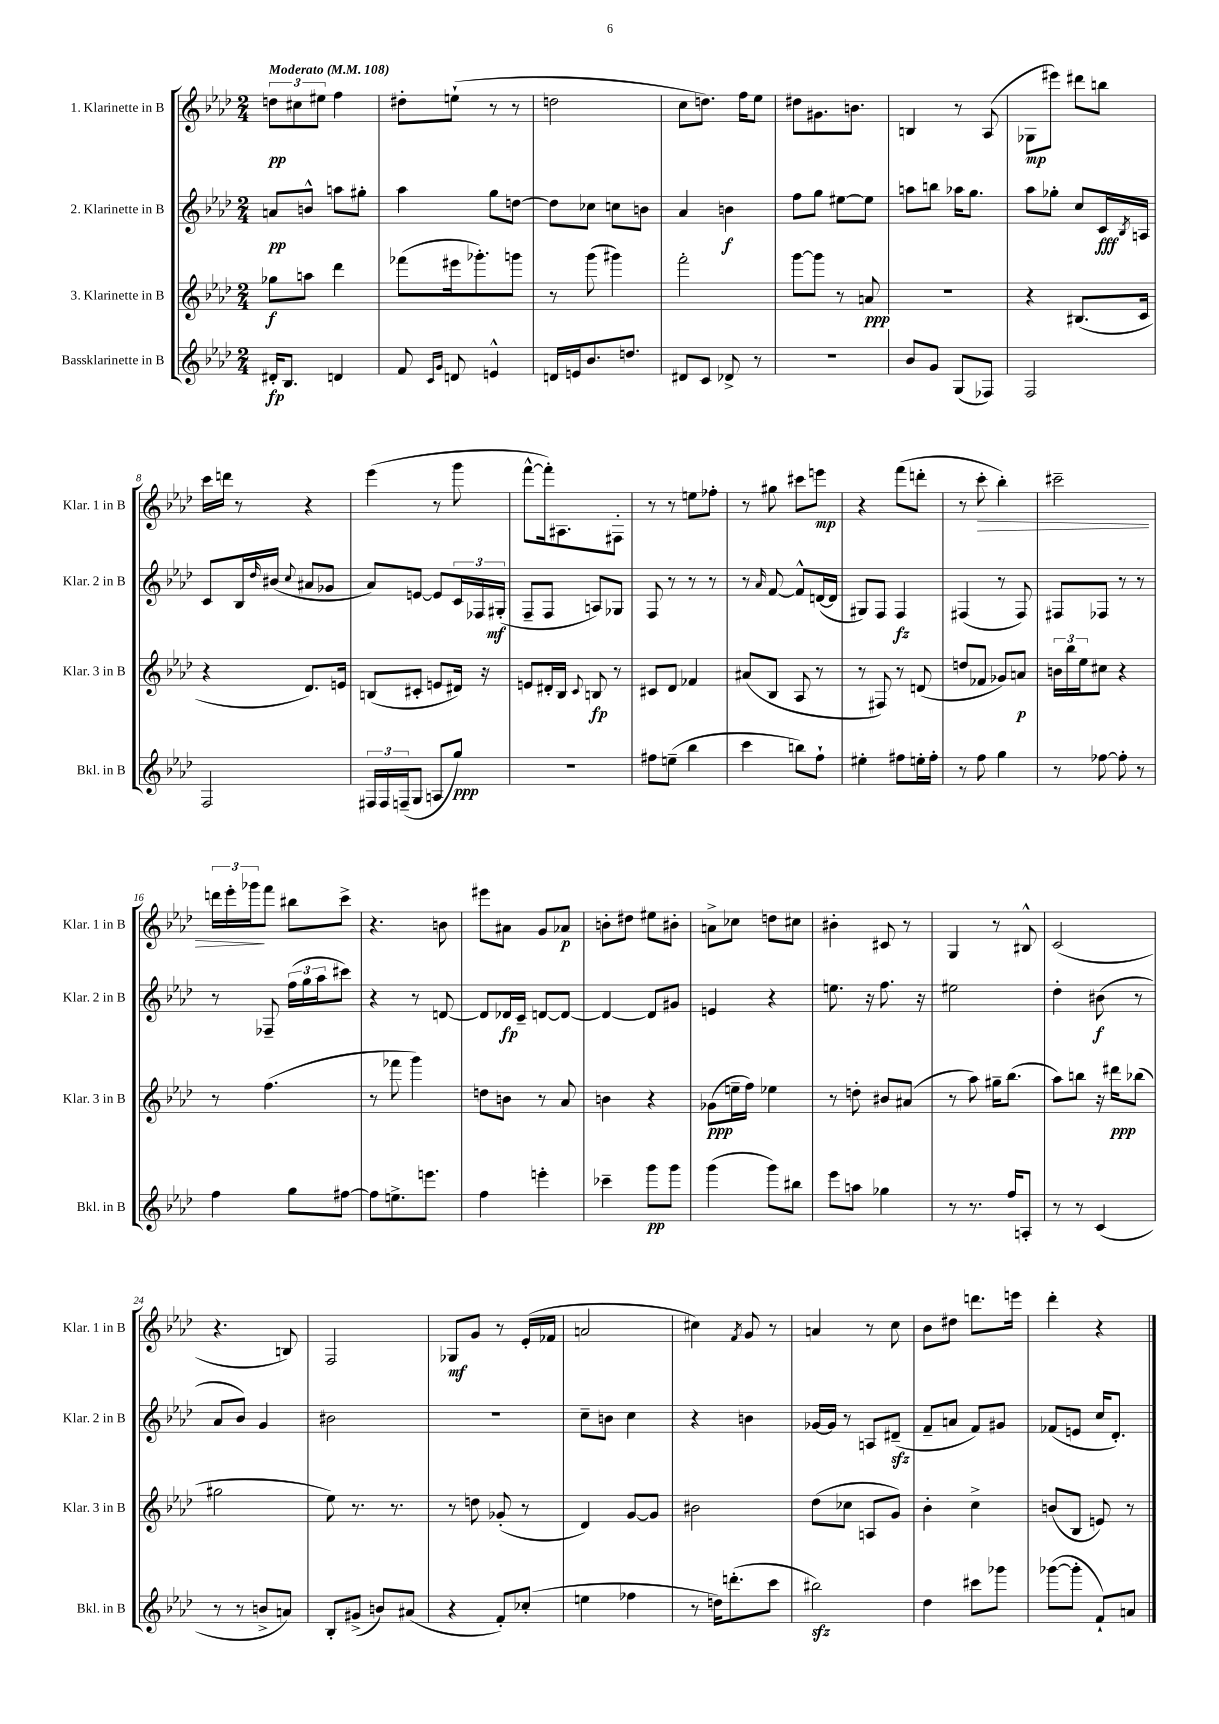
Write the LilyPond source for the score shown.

<<
\new StaffGroup <<
\new Staff = "s0" \with { instrumentName = "1. Klarinette in B" shortInstrumentName = "Klar. 1 in B" } {
    \clef treble \key aes \major \numericTimeSignature \time 2/4 \tempo "Moderato" 4 = 108
    \tuplet 3/2 { d''8\pp cis''8 eis''8 } f''4 |
    dis''8-. e''8-!( r8 r8 |
    d''2 |
    c''8 d''8.) f''16 ees''8 |
    dis''8 gis'8. b'8. |
    b4 r8 aes8( |
    ges8\mp eis'''8) dis'''8 b''8 |
    c'''16 d'''16 r8 r4 |
    ees'''4( r8 g'''8 |
    f'''8~-^ f'''16-.) ais8. fis8-. |
    r8 r8 e''8 fes''8-. |
    r8 gis''8 cis'''8 e'''8\mp |
    r4 f'''8( d'''8-. |
    r8 c'''8-.\> bes''4-.) |
    cis'''2-- |
    \tuplet 3/2 { d'''16 ees'''16-. ges'''16\! } f'''8 bis''8 c'''8-> |
    r4. b'8 |
    eis'''8 ais'8 g'8 aes'8\p |
    b'8-. dis''8 eis''8 bis'8-. |
    a'8-> ces''8 d''8 cis''8 |
    bis'4-. cis'8 r8 |
    g4 r8 bis8-^ |
    c'2( |
    r4. b8) |
    f2 |
    ges8\mf g'8 r8 ees'16-.( fes'16 |
    a'2 |
    cis''4) \acciaccatura { f'8 } g'8 r8 |
    a'4 r8 c''8 |
    bes'8 dis''8 d'''8. e'''16 |
    des'''4-. r4 \bar "|." |
}
\new Staff = "s1" \with { instrumentName = "2. Klarinette in B" shortInstrumentName = "Klar. 2 in B" } {
    \clef treble \key aes \major \numericTimeSignature \time 2/4
    a'8\pp b'8-^ a''8 gis''8-. |
    aes''4 g''8 d''8~ |
    d''8 ces''8 c''8 b'8 |
    aes'4 b'4\f |
    f''8 g''8 eis''8~ eis''8 |
    a''8 b''8 aes''16 g''8. |
    aes''8 ges''8-. c''8 c'16\fff \acciaccatura { bes8 } a16 |
    c'8 bes16 \grace { des''16 } bis'16( \appoggiatura { c''8 } ais'8 ges'8 |
    aes'8) e'8~ e'8 \tuplet 3/2 { c'16 fes16 gis16-.\mf( } |
    f8-- f8 a8) ges8 |
    f8 r8 r8 r8 |
    r8 \grace { aes'16 } f'8~ f'8-^ d'16~( d'16 |
    gis8) f8 f4\fz |
    fis4( r8 fis8) |
    fis8 fes8 r8 r8 |
    r8 fes8-- \tuplet 3/2 { f''16( g''16 aes''16 } cis'''8) |
    r4 r8 d'8~ |
    d'8 des'16\fp c'16-- d'8~ d'8~ |
    d'4~ d'8 gis'8 |
    e'4 r4 |
    e''8. r16 f''8. r16 |
    eis''2 |
    des''4-. bis'8\f( r8 |
    aes'8 bes'8) g'4 |
    bis'2 |
    r2 |
    c''8-- b'8 c''4 |
    r4 b'4 |
    ges'16~ ges'16 r8 a8 dis'8--\sfz( |
    f'8-- a'8 f'8) gis'8 |
    fes'8( e'8 c''16 des'8.-.) \bar "|." |
}
\new Staff = "s2" \with { instrumentName = "3. Klarinette in B" shortInstrumentName = "Klar. 3 in B" } {
    \clef treble \key aes \major \numericTimeSignature \time 2/4
    ges''8\f a''8 des'''4 |
    fes'''8( eis'''16 ges'''8.-.) g'''8 |
    r8 g'''8( gis'''4) |
    f'''2-. |
    g'''8~ g'''8 r8 a'8\ppp |
    R2 |
    r4 bis8.( c'16 |
    r4 des'8.) e'16 |
    b8( cis'8-. e'8 dis'16) r16 |
    e'8 dis'16-. bes16 \appoggiatura { c'8 } b8\fp r8 |
    cis'8 des'8 fes'4 |
    ais'8( bes8 aes8 r8 |
    r8 fis8) r8 d'8( |
    d''8 fes'8 ges'8) a'8\p |
    \tuplet 3/2 { b'16 bes''16 ees''16 } cis''8 r4 |
    r8 f''4.( |
    r8 fes'''8 g'''4) |
    d''8 b'8 r8 aes'8 |
    b'4 r4 |
    ges'8\ppp( e''16-- f''16) ees''4 |
    r8 d''8-. bis'8 ais'8( |
    r8 aes''8) gis''16-- bes''8.( |
    aes''8) b''8 r16 dis'''16\ppp bes''8( |
    gis''2 |
    ees''8) r8. r8. |
    r8 d''8 ges'8-.( r8 |
    des'4) g'8~ g'8 |
    bis'2 |
    des''8( ces''8 a8 g'8) |
    bes'4-. c''4-> |
    b'8( bes8 e'8) r8 \bar "|." |
}
\new Staff = "s3" \with { instrumentName = "Bassklarinette in B" shortInstrumentName = "Bkl. in B" } {
    \clef treble \key aes \major \numericTimeSignature \time 2/4
    dis'16-.\fp bes8. d'4 |
    f'8 \grace { c'16 g'16 } d'8 e'4-^ |
    d'16 e'16 bes'8. d''8. |
    dis'8 c'8 des'8-> r8 |
    R2 |
    bes'8 g'8 g8( fes8) |
    f2 |
    f2 |
    \tuplet 3/2 { fis16 fis16 f16--( } g8 a8 g''8\ppp) |
    R2 |
    fis''8 e''8--( bes''4 |
    c'''4 b''8) f''8-! |
    eis''4-. fis''8 e''16-. fis''16-. |
    r8 f''8 g''4 |
    r8 fes''8~ fes''8-. r8 |
    f''4 g''8 fis''8~ |
    fis''8 e''8.-> e'''8. |
    f''4 e'''4-. |
    ces'''4-- g'''8\pp g'''8 |
    g'''4( g'''8) bis''8 |
    ees'''8 a''8 ges''4 |
    r8 r8. f''16 a8-. |
    r8 r8 c'4( |
    r8 r8 b'8-> a'8) |
    bes8-. gis'8->( b'8) ais'8( |
    r4 f'8-.) ces''8-.( |
    e''4 fes''4 |
    r8 d''16) d'''8.-.( c'''8 |
    bis''2\sfz) |
    des''4 cis'''8 ges'''8 |
    ges'''8~( ges'''8-. f'8-!) a'8 \bar "|." |
}
>>
>>
